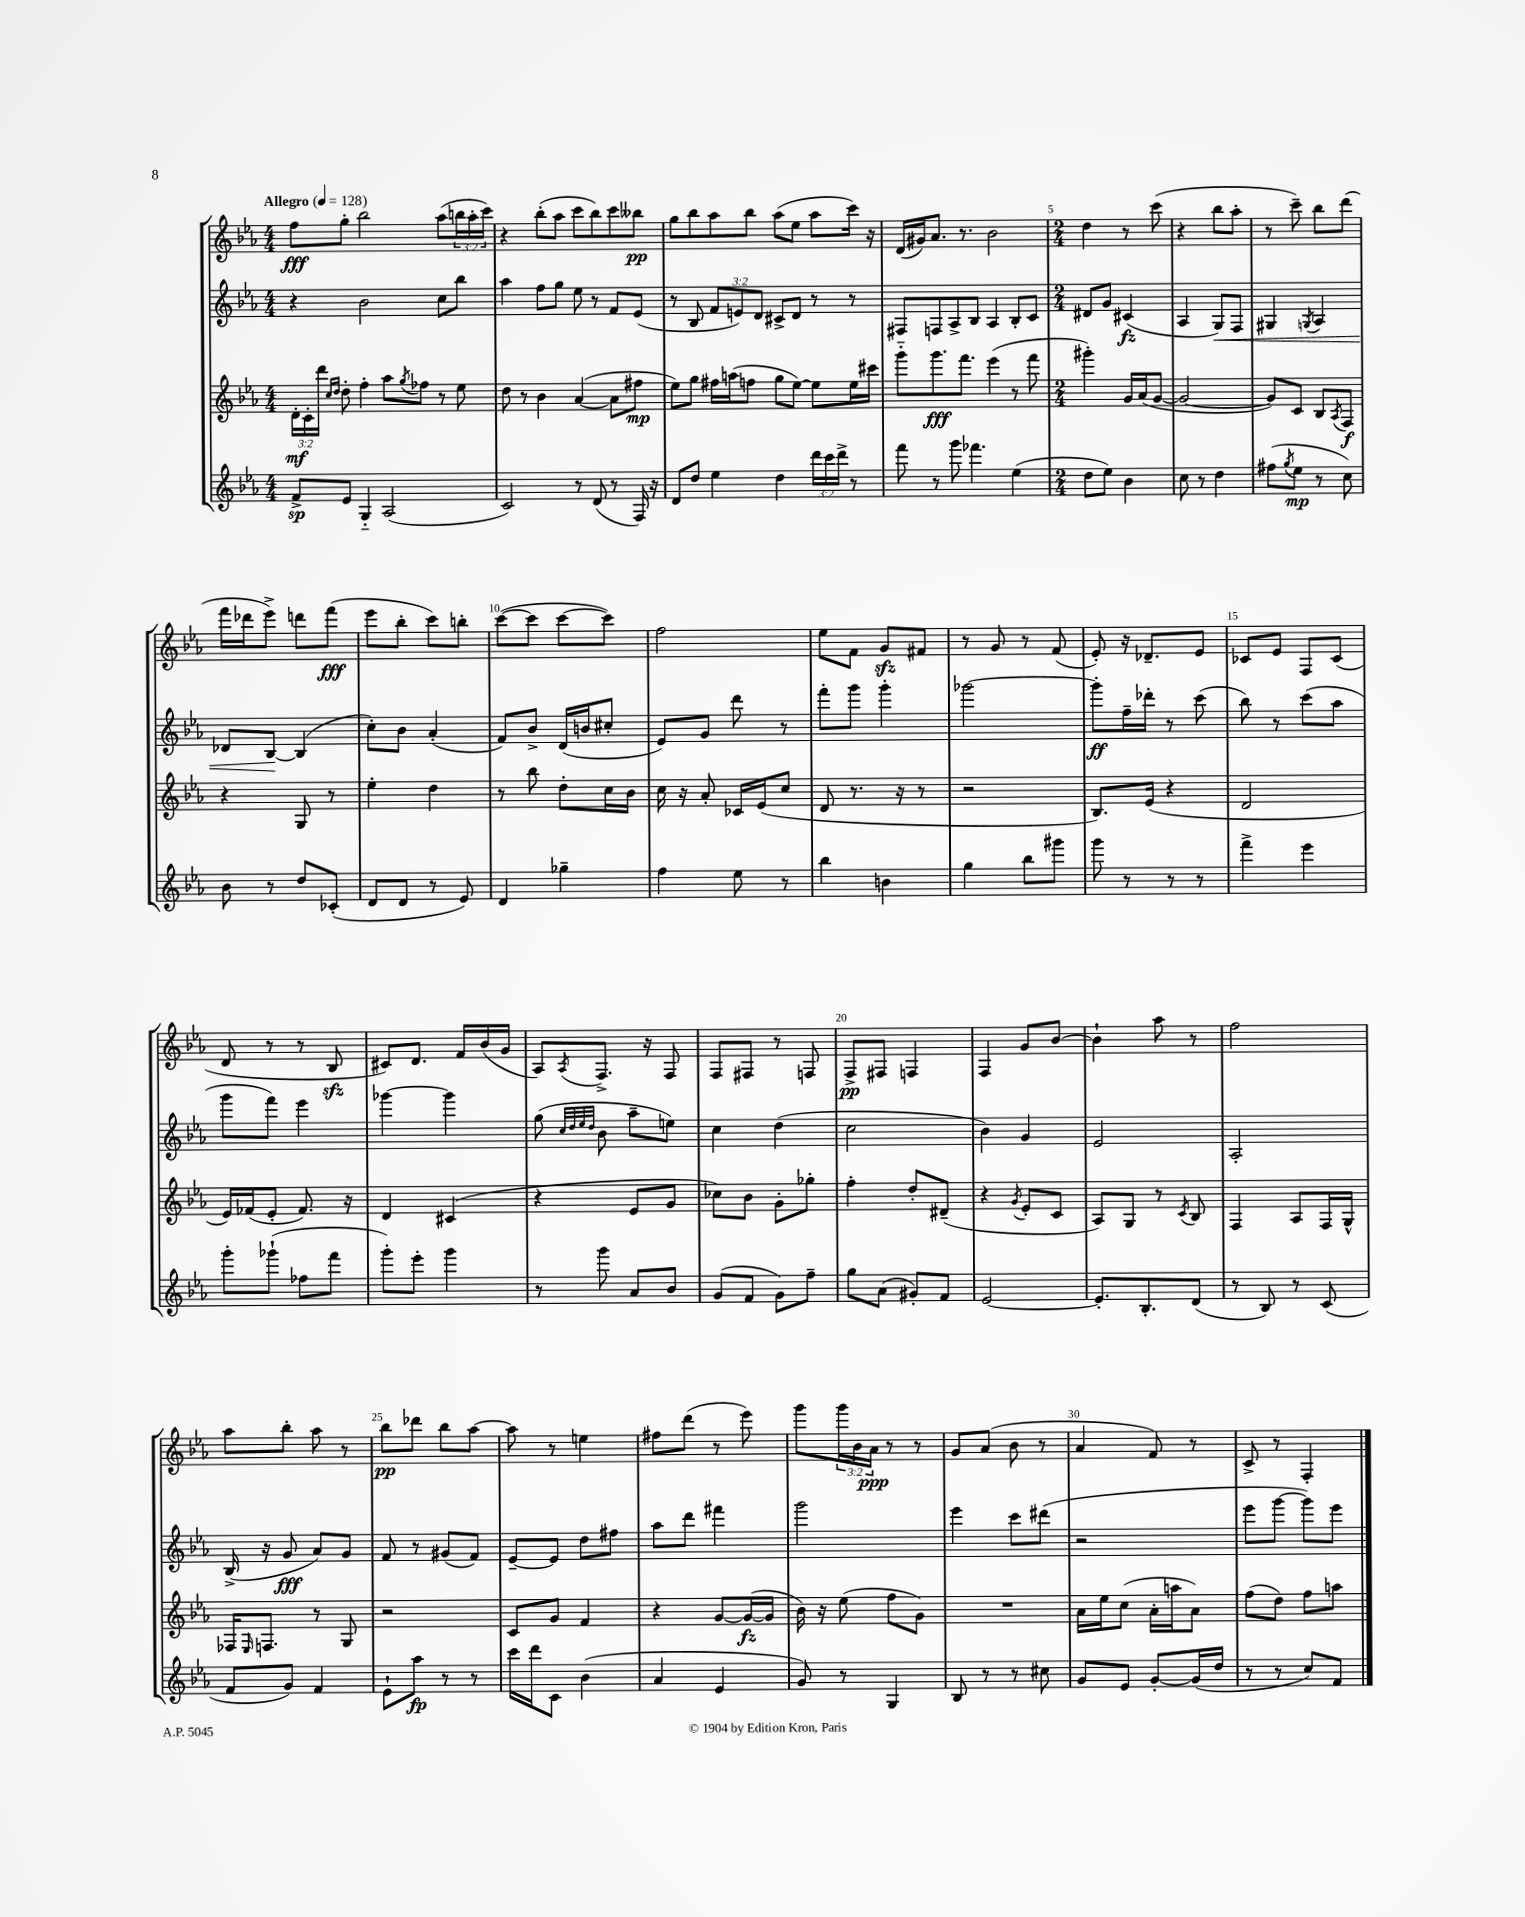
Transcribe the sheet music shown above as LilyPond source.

<<
\new StaffGroup <<
\new Staff = "s0" {
    \clef treble \key ees \major \numericTimeSignature \time 4/4 \override Staff.TupletNumber.text = #tuplet-number::calc-fraction-text \tempo "Allegro" 4 = 128
    f''8\fff g''8-. bes''2 aes''8( \tuplet 3/2 { b''16 aes''16-. c'''16) } |
    r4 bes''8-.( aes''8 c'''8 bes''8) c'''8 beses''8\pp |
    g''8 bes''8 aes''8 bes''8 aes''8( ees''8 aes''8 c'''16) r16 |
    d'16( gis'16) aes'8. r8. bes'2 |
    \numericTimeSignature \time 2/4 d''4 r8 c'''8( |
    r4 bes''8 aes''8-. |
    r8 c'''8--) bes''8 d'''8( |
    f'''16 des'''16 ees'''8->) d'''8 f'''8\fff( |
    ees'''8 bes''8-. c'''8) b''8-. |
    c'''8~( c'''8 c'''8~ c'''8) |
    f''2 |
    ees''8 f'8 g'8\sfz fis'8 |
    r8 g'8 r8 f'8( |
    ees'8-.) r16 des'8.-- ees'8 |
    ces'8 ees'8 f8 ces'8( |
    d'8 r8 r8 bes8\sfz |
    cis'8) d'8. f'16 bes'16( g'16 |
    aes8) \acciaccatura { aes8 } f8.-> r16 f8 |
    f8 fis8 r8 f8 |
    f8->\pp fis8 f4 |
    f4 g'8 bes'8~ |
    bes'4-! aes''8 r8 |
    f''2 |
    aes''8 bes''8-. aes''8 r8 |
    bes''8\pp des'''8 bes''8 aes''8~ |
    aes''8 r8 e''4 |
    fis''8 d'''8( r8 ees'''8) |
    g'''8 \tuplet 3/2 { g'''16 bes'16 aes'16\ppp } r8 r8 |
    g'8 aes'8( bes'8 r8 |
    aes'4 f'8) r8 |
    c'8-> r8 f4-. \bar "|." |
}
\new Staff = "s1" {
    \clef treble \key ees \major \numericTimeSignature \time 4/4 \override Staff.TupletNumber.text = #tuplet-number::calc-fraction-text
    r4 bes'2 c''8 bes''8 |
    aes''4 f''8 g''8 ees''8 r8 f'8 ees'8( |
    r8 bes8 \tuplet 3/2 { f'8 e'8) d'8 } cis'8-> d'8 r8 r8 |
    fis8 f8 aes8-> bes8 aes4 bes8-. c'8 |
    \numericTimeSignature \time 2/4 dis'8 g'8 cis'4\fz( |
    aes4 g8\<) f8 |
    gis4 \acciaccatura { g8 } aes4 |
    des'8 bes8~\! bes4( |
    c''8-.) bes'8 aes'4-.( |
    f'8) bes'8-> d'16( b'16 cis''8-. |
    ees'8) g'8 d'''8 r8 |
    f'''8-. g'''8 g'''4-. |
    ges'''2~ |
    ges'''8-.\ff f''16-- des'''16-. r8 c'''8( |
    bes''8) r8 c'''8( aes''8 |
    g'''8 f'''8) ees'''4 |
    ges'''4~ ges'''4 |
    g''8( \grace { c''32 d''32 ees''32 d''32 } bes'8 aes''8-- e''8) |
    c''4 d''4( |
    c''2 |
    bes'4) g'4 |
    ees'2 |
    aes2-. |
    bes16->( r16 g'8\fff aes'8) g'8 |
    f'8 r8 gis'8( f'8) |
    ees'8~-- ees'8 d''8 fis''8 |
    aes''8 d'''8 fis'''4 |
    g'''2 |
    ees'''4 c'''8 dis'''8( |
    r2 |
    ees'''8 g'''8~ g'''8) ees'''8 \bar "|." |
}
\new Staff = "s2" {
    \clef treble \key ees \major \numericTimeSignature \time 4/4 \override Staff.TupletNumber.text = #tuplet-number::calc-fraction-text
    \tuplet 3/2 { d'16-.\mf c'16-. d'''16 } \grace { c''16 d''16 } d''8-. f''4-. aes''8 \acciaccatura { g''8 } fes''8 r8 ees''8 |
    d''8 r8 bes'4 aes'4~( aes'8 fis''8\mp |
    ees''8) g''8 fis''16 a''16( f''8 g''8 ees''8~) ees''8 ees''16 cis'''16 |
    g'''8-_ g'''8.\fff f'''8. ees'''4( r8 f'''8 |
    \numericTimeSignature \time 2/4 gis'''4-.) g'16 aes'16( g'8~ |
    g'2~ |
    g'8) c'8 bes8 \acciaccatura { aes8 } f8\f |
    r4 g8 r8 |
    ees''4-. d''4 |
    r8 bes''8 d''8-. c''16 bes'16 |
    c''16 r16 aes'8-. ces'16 ees'16( c''8 |
    d'8 r8. r16 r8 |
    r2 |
    bes8.) ees'16( r4 |
    d'2 |
    ees'16) fes'16( ees'8-. fes'8.) r16 |
    d'4 cis'4( |
    r4 ees'8 g'8 |
    ces''8) bes'8 g'8-. ges''8-. |
    f''4-. d''8-. dis'8--( |
    r4 \acciaccatura { g'8 } ees'8-. c'8 |
    aes8) g8 r8 \acciaccatura { c'8 } bes8 |
    f4 aes8 f16 g16-^ |
    fes16 \grace { ees16 } f8. r8 g8 |
    r2 |
    c'8 g'8 f'4 |
    r4 g'8~ g'16~\fz( g'16 |
    bes'16) r16 ees''8( f''8 g'8) |
    R2 |
    aes'16 ees''16 c''8( aes'16-. a''16 aes'8) |
    f''8( d''8) f''8 a''8 \bar "|." |
}
\new Staff = "s3" {
    \clef treble \key ees \major \numericTimeSignature \time 4/4 \override Staff.TupletNumber.text = #tuplet-number::calc-fraction-text
    f'8->\sp ees'8 g4-_ aes2( |
    c'2) r8 d'8( r8 f16) r16 |
    d'8 d''8 ees''4 d''4 \tuplet 3/2 { d'''16 c'''16 d'''16-> } r8 |
    f'''8 r8 g'''8 fes'''4. ees''4( |
    \numericTimeSignature \time 2/4 d''8 ees''8) bes'4 |
    c''8 r8 d''4 |
    fis''8( \acciaccatura { g''8 } ees''8\mp r8 c''8) |
    bes'8 r8 d''8 ces'8-.( |
    d'8 d'8 r8 ees'8) |
    d'4 ges''4-- |
    f''4 ees''8 r8 |
    bes''4 b'4 |
    g''4 bes''8 gis'''8 |
    g'''8 r8 r8 r8 |
    f'''4-> ees'''4 |
    g'''8-. ges'''8-!( fes''8 f'''8 |
    g'''8-.) ees'''8-. g'''4 |
    r8 g'''8 aes'8 bes'8 |
    g'8( f'8 g'8) f''8-- |
    g''8 aes'8( gis'8-.) f'8 |
    ees'2~ |
    ees'8.-. bes8.-. d'8( |
    r8 bes8) r8 c'8( |
    f'8 g'8) f'4 |
    ees'8-! aes''8\fp r8 r8 |
    c'''16 d'''16 c'8 bes'4( |
    aes'4 ees'4 |
    g'8) r8 g4 |
    bes8 r8 r8 cis''8 |
    g'8 ees'8 g'8~-. g'16( d''16 |
    r8 r8 c''8) f'8 \bar "|." |
}
>>
>>
\layout { \context { \Score \override BarNumber.break-visibility = ##(#f #t #t) barNumberVisibility = #(every-nth-bar-number-visible 5) } }
